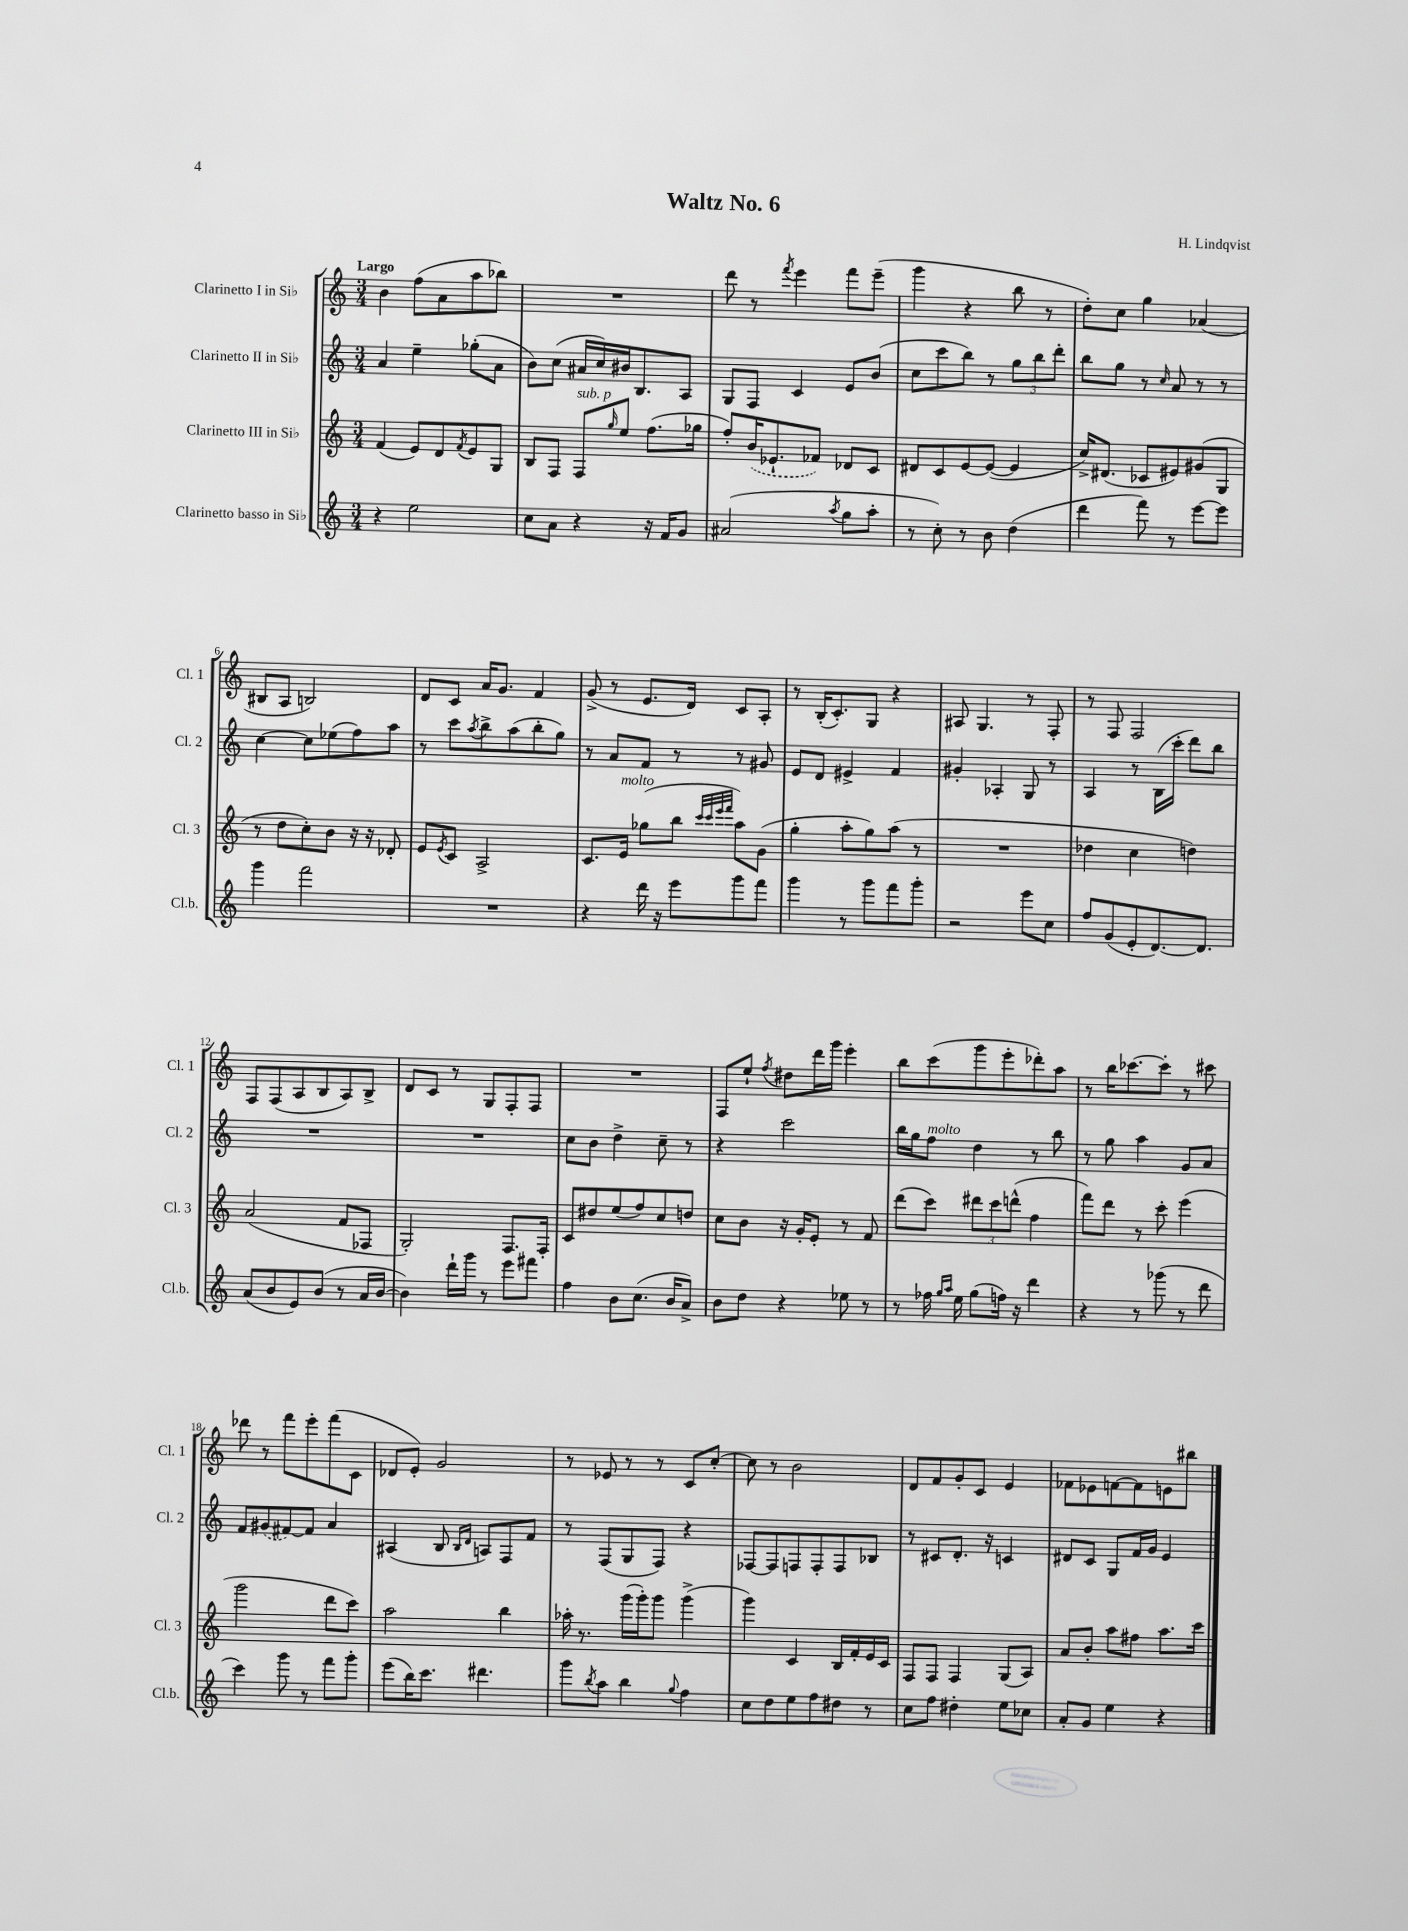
\header { title = "Waltz No. 6" composer = "H. Lindqvist" }
<<
\new StaffGroup <<
\new Staff = "s0" \with { instrumentName = "Clarinetto I in Sib" shortInstrumentName = "Cl. 1" } {
    \clef treble \key c \major \numericTimeSignature \time 3/4 \tempo "Largo"
    b'4 f''8( a'8 a''8 bes''8) |
    R2. |
    d'''8 r8 \acciaccatura { f'''8 } e'''4 f'''8 e'''8--( |
    g'''4 r4 b''8 r8 |
    d''8-.) c''8 g''4 aes'4( |
    bis8 a8 b2) |
    d'8 c'8 a'16 g'8. f'4 |
    g'8->( r8 e'8. d'16) c'8 a8-. |
    r8 b16-.( c'8.-.) g8 r4 |
    ais8 g4. r8 f8-. |
    r8 f8 f2 |
    f8 f8( a8 b8 a8) b8-> |
    d'8 c'8 r8 g8 f8-. f8 |
    R2. |
    f8 e''8-! \acciaccatura { f''8 } dis''8 d'''16 g'''16 e'''4-. |
    b''8 c'''8( g'''8 e'''8-. des'''8-.) a''8 |
    r8 b''16 ces'''8.~ ces'''8-. r8 cis'''8 |
    des'''8 r8 f'''8 e'''8-. f'''8( c'8 |
    des'8 e'8-.) g'2 |
    r8 ees'8 r8 r8 c'8 c''8~-. |
    c''8 r8 b'2 |
    d'8 f'8 g'8-. c'8 e'4 |
    fes'8 ees'8 f'8~ f'8 e'8 bis''8 \bar "|." |
}
\new Staff = "s1" \with { instrumentName = "Clarinetto II in Sib" shortInstrumentName = "Cl. 2" } {
    \clef treble \key c \major \numericTimeSignature \time 3/4
    a'4 e''4-- ges''8-.( a'8 |
    b'8) c''8( ais'16 c''16) bis'16 b8. a8 |
    g8 f8 c'4 e'8 b'8( |
    c''8 c'''8 b''8) r8 \tuplet 3/2 { g''8 b''8 d'''8-. } |
    b''8 g''8 r8 \grace { c''16 } a'8 r8 r8 |
    c''4~ c''8 ees''8( f''8) a''8 |
    r8 c'''8 \acciaccatura { a''8 } b''8-> a''8( b''8-. g''8) |
    r8 a'8 f'8 r8 r8 gis'8 |
    e'8 d'8 eis'4-> f'4 |
    gis'4-. aes4-. g8 r8 |
    a4 r8 b16( c'''16-. d'''8) b''8 |
    R2. |
    R2. |
    c''8 b'8 d''4-> c''8-- r8 |
    r4 c'''2 |
    b''16 g''16 f''8^\markup { \italic "molto" } d''4 r8 b''8 |
    r8 g''8 a''4 g'8 a'8 |
    f'8 \once \slurDashed gis'8( fis'8~) fis'8 a'4 |
    ais4( b8 \grace { b16 d'16 } a8) f8 f'8 |
    r8 f8( g8 f8) r4 |
    fes8~ fes8 f8 f8-. f8 bes8 |
    r8 cis'8 d'8.-. r16 c'4 |
    dis'8 c'8 g8 f'16 g'16 e'4 \bar "|." |
}
\new Staff = "s2" \with { instrumentName = "Clarinetto III in Sib" shortInstrumentName = "Cl. 3" } {
    \clef treble \key c \major \numericTimeSignature \time 3/4
    f'4( e'8) d'8 \acciaccatura { f'8 } e'8 g8 |
    b8 f8 f8^\markup { \italic "sub. p" } \grace { g''16 } e''8 f''8.( ges''16 |
    f''8-.) \once \slurDashed b'16( ees'8.-! fes'8) des'8 c'8 |
    dis'8 c'8 e'8~ e'8~( e'4 |
    c''16->) dis'8.( ces'8 eis'8) gis'8( g8 |
    r8 d''8 c''8-.) b'8 r16 r16 des'8-. |
    e'8 \acciaccatura { e'8 } c'8 a2-> |
    c'8. e'16^\markup { \italic "molto" } ges''8( b''8 \grace { c'''32 c'''32 e'''32 f'''32 } a''8) g'8( |
    g''4-. a''8-. g''8) a''8( r8 |
    R2. |
    des''4 c''4 d''4) |
    a'2( f'8 fes8 |
    g2-.) f8. f16-. |
    c'8 dis''8 e''8( f''8) c''8 d''8 |
    c''8 b'8 r16 g'16-. e'8-. r8 f'8 |
    d'''8( c'''8) \tuplet 3/2 { dis'''8 c'''8 d'''8-^( } f''4 |
    f'''8) d'''8 r8 c'''8-. e'''4( |
    g'''2 d'''8 c'''8) |
    a''2 b''4 |
    aes''16-. r8. g'''16( g'''16-.) g'''8 g'''4->( |
    g'''4) c'4 b16 f'16-. e'16 c'16 |
    f8 f8 f4 g8( a8) |
    a'8 b'8-. a''8 fis''8 a''8. c'''16 \bar "|." |
}
\new Staff = "s3" \with { instrumentName = "Clarinetto basso in Sib" shortInstrumentName = "Cl.b." } {
    \clef treble \key c \major \numericTimeSignature \time 3/4
    r4 e''2 |
    c''8 a'8 r4 r16 f'16 g'8 |
    ais'2( \acciaccatura { a''8 } g''8 a''8-. |
    r8 c''8-.) r8 b'8 d''4( |
    d'''4 f'''8) r8 e'''8~ e'''8 |
    g'''4 f'''2 |
    R2. |
    r4 d'''16 r16 e'''8 g'''8 f'''8 |
    g'''4 r8 g'''8 f'''8 g'''8-. |
    r2 e'''8 c''8 |
    f''8 g'8( e'8-. d'8.~) d'8. |
    a'8( b'8 e'8) b'8( r8 a'16 b'16~ |
    b'4) d'''16-! g'''16 r8 e'''8 fis'''8 |
    f''4 b'8 c''8.( b'16 a'8->) |
    b'8 d''8 r4 ees''8 r8 |
    r8 fes''16 \grace { g''16 a''16 } e''16 g''8( f''16) r16 d'''4 |
    r4 r8 ges'''8( r8 d'''8 |
    c'''4) g'''8 r8 f'''8 g'''8-. |
    e'''8( b''16) c'''8. dis'''4. |
    g'''8 \acciaccatura { b''8 } a''8 b''4 \appoggiatura { g''8 } f''4 |
    c''8 d''8 e''8 f''8 dis''8 r8 |
    c''8 f''8 dis''4-. e''8 ces''8 |
    a'8-. g'8 e''4 r4 \bar "|." |
}
>>
>>
